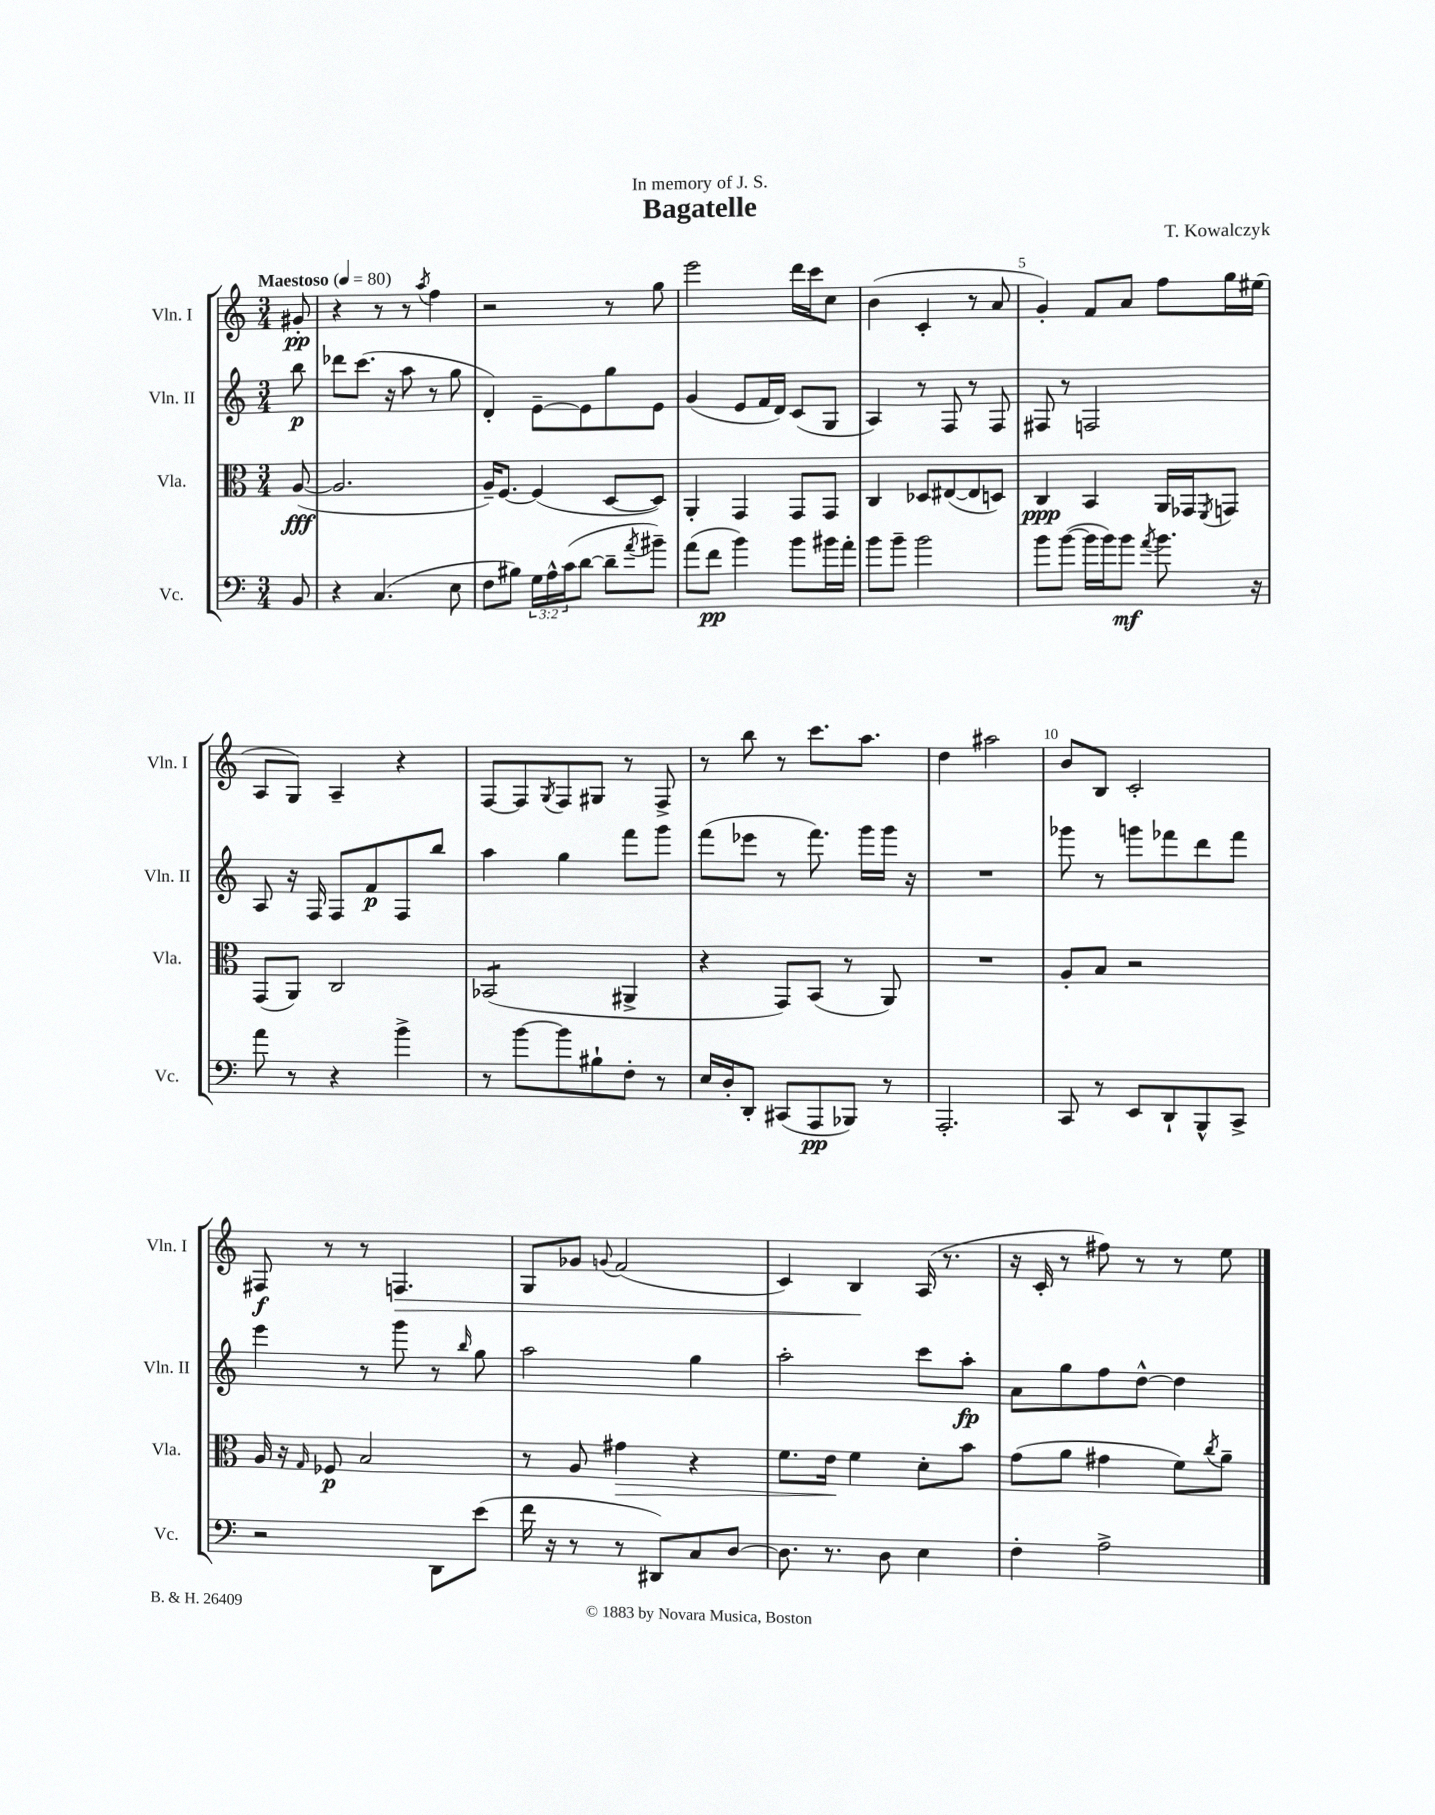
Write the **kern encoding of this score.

**kern	**kern	**kern	**kern
*staff4	*staff3	*staff2	*staff1
*clefF4	*clefC3	*clefG2	*clefG2
*k[]	*k[]	*k[]	*k[]
*M3/4	*M3/4	*M3/4	*M3/4
*MM80	*MM80	*MM80	*MM80
8BB	([8A	8bb	8g#'
=	=	=	=
4r	2.A]	8ddd-	4r
.	.	(8.ccc	.
(4.C	.	.	8r
.	.	16r	.
.	.	8aa	8r
.	.	.	8qaa
.	.	8r	4ff
8E	.	8gg	.
=	=	=	=
8F	16A~)	4d')	2r
.	[8.F	.	.
8B#)	.	.	.
24G	(4F]	[8e~	.
24A^^	.	.	.
(24c	.	.	.
[8d	.	8e]	.
8d~]	[8D	8gg	8r
8qa	.	.	.
8b#~)	8D])	8e	8gg
=	=	=	=
(8a	4AA'	(4g	2eee
8f	.	.	.
4b)	4GG	8e	.
.	.	16f	.
.	.	16d)	.
8b	8GG	(8c	16ddd
.	.	.	16ccc
16b#	8GG	8G	8cc
16a'	.	.	.
=	=	=	=
8b	4C	4A)	(4b
8b~	.	.	.
2b	8D-	8r	4c'
.	([8E#	8F	.
.	8E#]	8r	8r
.	8D)	8F	8a
=	=	=	=
8b	4C	8F#	4g')
([8b	.	8r	.
16b]	4BB	2F	8f
16b)	.	.	.
8b	.	.	8a
8qa	.	.	.
8.b	16AA	.	8ff
.	16GG-	.	.
.	8qFF	.	.
.	8GG	.	16gg
16r	.	.	(16ee#
=	=	=	=
8a	(8GG	8A	8A
8r	8AA)	16r	8G)
.	.	16F	.
4r	2C	8F	4A~
.	.	8f	.
4b^	.	8F	4r
.	.	8bb	.
=	=	=	=
8r	(2BB-	4aa	[8F
[8b	.	.	8F]
.	.	.	8qG
8b]	.	4gg	8F
8B#`	.	.	8G#
8F'	4AA#^	8fff	8r
8r	.	8ggg	8F^
=	=	=	=
16E	4r	(8fff	8r
16D'	.	.	.
8DD'	.	8eee-	8bb
(8CC#	8GG)	8r	8r
8AAA	(8BB	8.fff)	8.ccc
8BBB-)	8r	.	.
.	.	16ggg	8.aa
8r	8AA)	16ggg	.
.	.	16r	.
=	=	=	=
2.AAA'	2.r	2.r	4dd
.	.	.	2aa#
=	=	=	=
8CC	8A'	8ggg-	8b
8r	8B	8r	8B
8EE	2r	8ggg	2c'
8DD`	.	8fff-	.
8BBB^^	.	8ddd	.
8CC^	.	8fff-	.
=	=	=	=
2r	16A	4eee	8F#
.	16r	.	.
.	16qqG	.	.
.	8F-	.	8r
.	2B	8r	8r
.	.	8ggg	4.F
8DD	.	8r	.
.	.	16qqbb	.
(8e	.	8gg	.
=	=	=	=
16f	8r	2aa	8G
16r	.	.	.
8r	8A	.	8g-
.	.	.	8qqg
8r	4g#	.	(2f
8DD#)	.	.	.
8C	4r	4gg	.
[8D	.	.	.
=	=	=	=
8.D]	8.f	2aa'	4c)
8.r	16e	.	.
.	4f	.	4B
8D	.	.	.
4E	8d'	8ccc	(16A
.	.	.	8.r
.	8b	8aa'	.
=	=	=	=
4F'	(8g	8a	16r
.	.	.	16c'
.	8a	8gg	8r
2A^	4g#	8ff	8ff#)
.	.	[8dd^^	8r
.	8f)	4dd]	8r
.	8qcc	.	.
.	8a~	.	8ee
==	==	==	==
*-	*-	*-	*-
